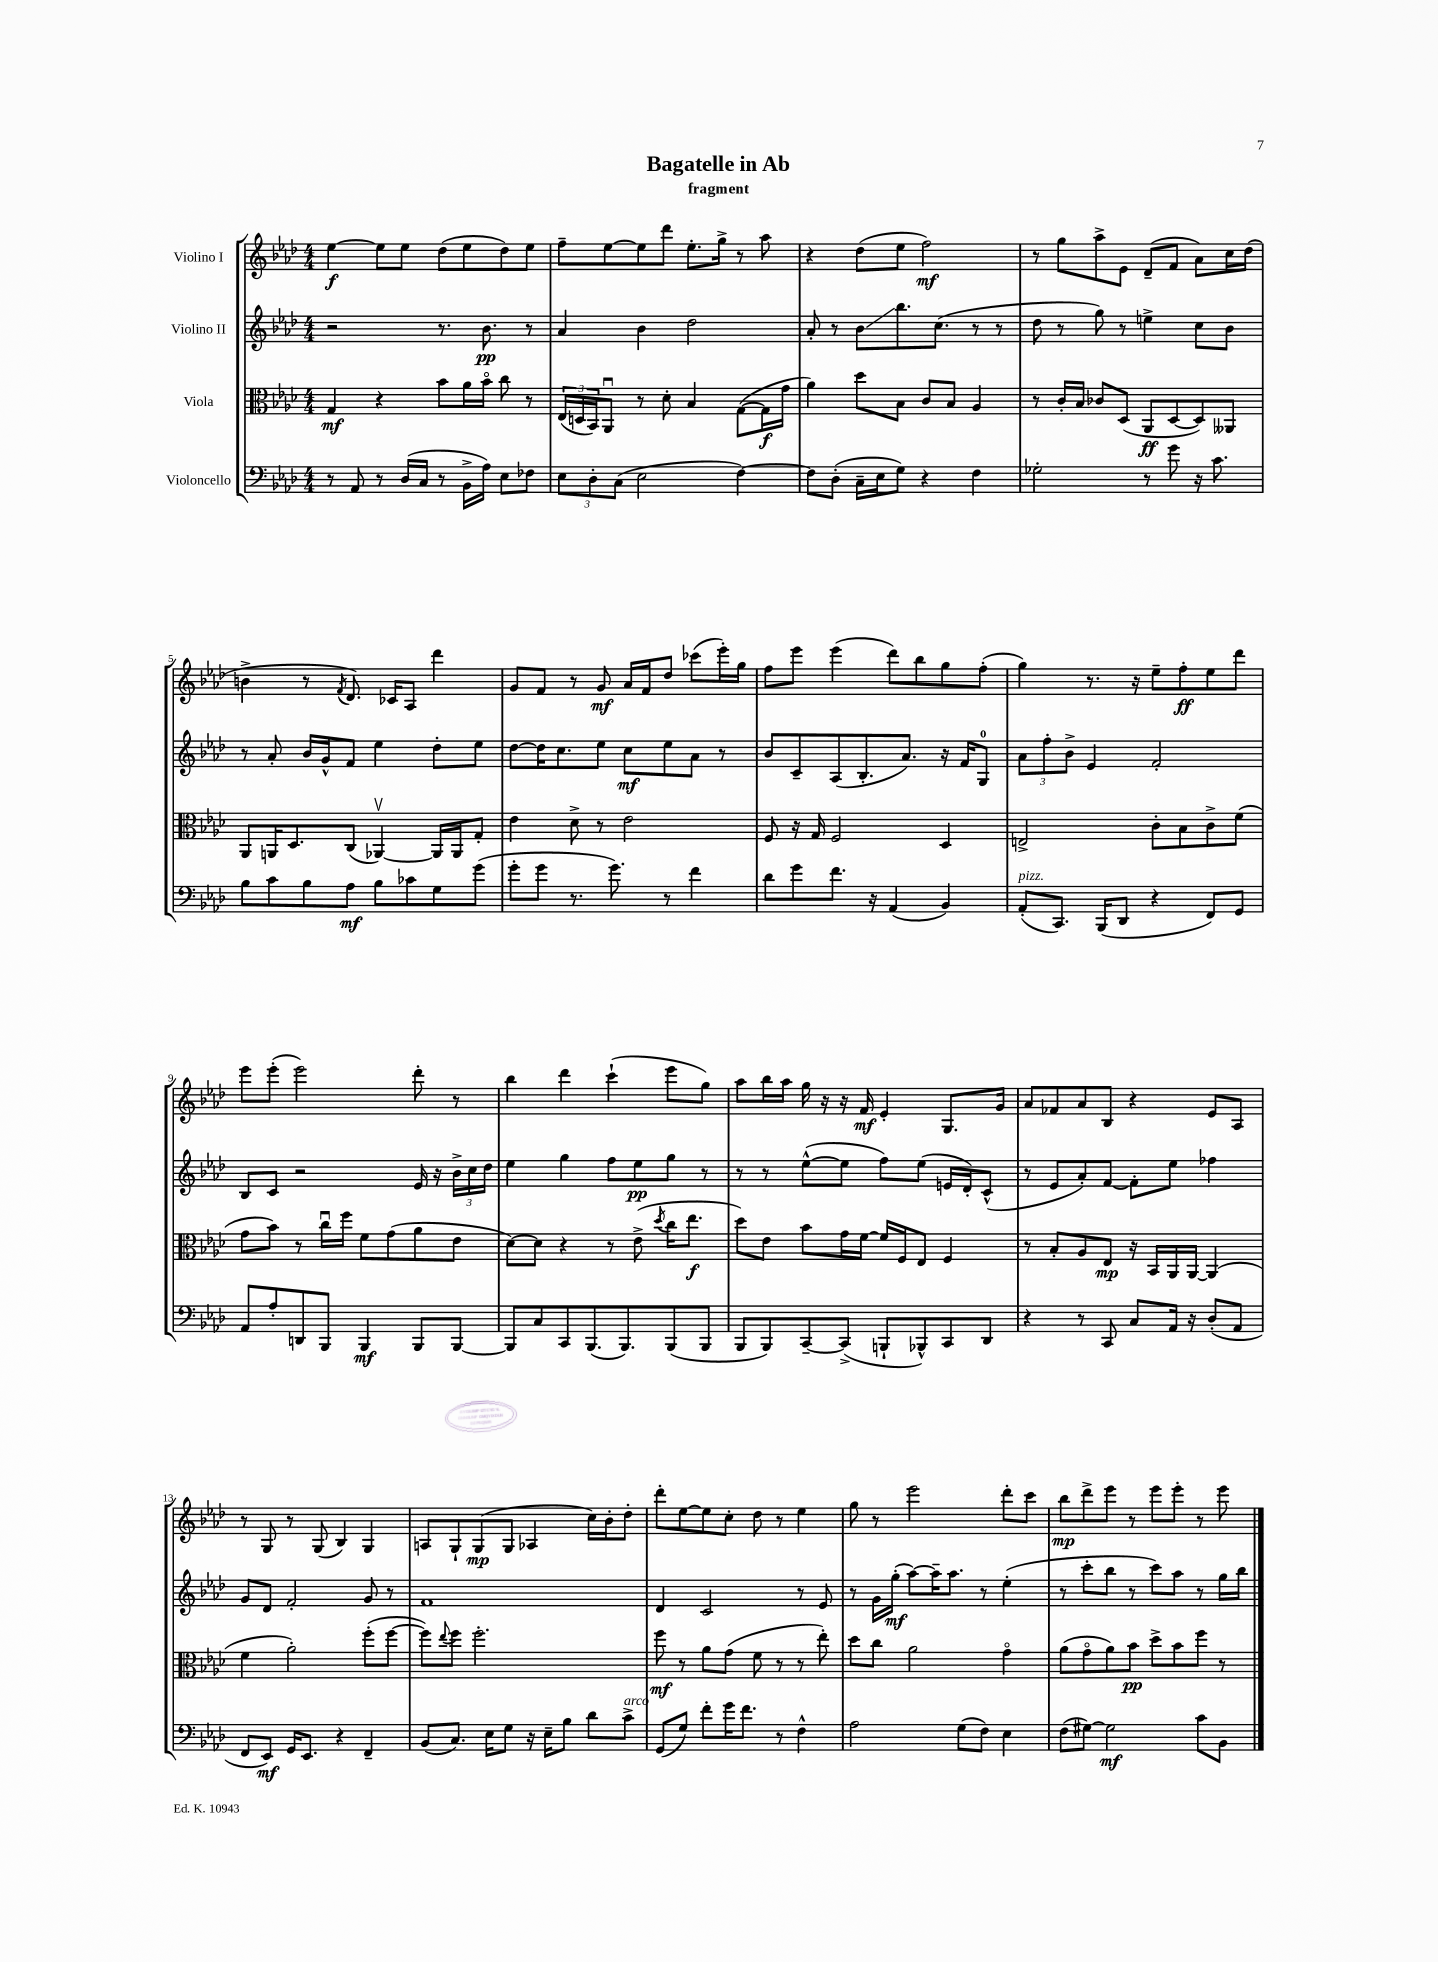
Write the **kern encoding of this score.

**kern	**kern	**kern	**kern
*staff4	*staff3	*staff2	*staff1
*clefF4	*clefC3	*clefG2	*clefG2
*k[b-e-a-d-]	*k[b-e-a-d-]	*k[b-e-a-d-]	*k[b-e-a-d-]
*M4/4	*M4/4	*M4/4	*M4/4
8r	4G	2r	[4ee-
8AA-	.	.	.
8r	4r	.	8ee-]
(16D-	.	.	8ee-
16C	.	.	.
8r	8b-	8.r	(8dd-
16BB-^	16a-	.	8ee-
16A-)	16b-o	8.b-	.
8E-	8cc	.	8dd-)
8F-	8r	8r	8ee-
=	=	=	=
12E-	(24E-	4a-	8ff~
.	24D	.	.
12D-'	24BB-)	.	.
.	8AA-u	.	[8ee-
(12C	.	.	.
2E-	8r	4b-	8ee-]
.	8d-'	.	8ddd-
.	4B-	2dd-	8.ee-'
.	.	.	16gg^
[4F)	([8G	.	8r
.	16G]	.	8aa-
.	16g	.	.
=	=	=	=
8F]	4a-)	8a-'	4r
(8D-'	.	8r	.
16C~	8dd-	8b-	(8dd-
16E-	.	.	.
8G)	8B-	8.bb-	8ee-
4r	8c	.	2ff)
.	.	(8.cc	.
.	8B-	.	.
4F	4A-	8r	.
.	.	8r	.
=	=	=	=
2G-'	8r	8dd-	8r
.	16c'	8r	8gg
.	16B-	.	.
.	8c-	8gg)	8aa-^
.	(8D-	8r	8e-
8r	8AA-	4ee^	(8d-~
8g	[8D-	.	8f
16r	8D-])	8cc	8a-)
8.c	.	.	.
.	8AA--	8b-	16cc
.	.	.	(16dd-
=	=	=	=
8B-	8AA-	8r	4b^
8c	16AA	8a-'	.
.	8.D-	.	.
8B-	.	16b-	8r
.	.	16g^^	.
.	.	.	8qf
8A-	(8C	8f	8.d-)
8B-	[4AA-v)	4ee-	.
.	.	.	16c-
8c-	.	.	8A-
8G	16AA-]	8dd-'	4ddd-
.	16AA-	.	.
(8g	8G'	8ee-	.
=	=	=	=
8g'	4e-	[8dd-	8g
8g	.	16dd-]	8f
.	.	8.cc	.
8.r	8d-^	.	8r
.	8r	8ee-	8g
8.g)	.	.	.
.	2e-	8cc	16a-
.	.	.	16f
8r	.	8ee-	8dd-
4f	.	8a-	(8ccc-
.	.	8r	16eee-')
.	.	.	16gg
=	=	=	=
8d-	8F	8b-	8ff
8g	16r	8c~	8eee-
.	16G	.	.
8.f	2F	(8A-	(4eee-
.	.	8.B-'	.
16r	.	.	.
(4AA-	.	.	8ddd-)
.	.	8.a-)	.
.	.	.	8bb-
4BB-)	4D-	16r	8gg
.	.	16f	.
.	.	8G	(8ff'
=	=	=	=
(8AA-'	2E^	12a-	4gg)
.	.	12ff'	.
8.CC)	.	.	.
.	.	12b-^	.
.	.	4e-	8.r
(16BBB-	.	.	.
8DD-	.	.	.
.	.	.	16r
4r	8c'	2f'	8ee-~
.	8B-	.	8ff'
8FF)	8c^	.	8ee-
8GG	(8f	.	8ddd-
=	=	=	=
8AA-	8g	8B-	8eee-
8A-'	8b-)	8c	(8eee-'
8DD	8r	2r	2eee-)
8BBB-	16ccu	.	.
.	16ff	.	.
4BBB-	8f	.	.
.	(8g	.	.
8BBB-	8a-	16e-	8ddd-'
.	.	16r	.
[8BBB-	8e-	24b-^	8r
.	.	24cc	.
.	.	24dd-	.
=	=	=	=
8BBB-]	[8d-)	4ee-	4bb-
8C	8d-]	.	.
8CC	4r	4gg	4ddd-
(8.BBB-	.	.	.
.	8r	8ff	(4ccc`
8.BBB-)	.	.	.
.	(8e-^	8ee-	.
.	8qdd-	.	.
(8BBB-	16cc	8gg	8eee-
.	8.ee-	.	.
8BBB-	.	8r	8gg)
=	=	=	=
8BBB-	8dd-)	8r	8aa-
8BBB-)	8e-	8r	16bb-
.	.	.	16aa-
[8CC~	8b-	([8ee-^^	16gg
.	.	.	16r
(8CC^]	16g	8ee-]	16r
.	[16f	.	16f
8BBB`	16f]	8ff)	4e-'
.	16F	.	.
8BBB-^^)	8E-	(8ee-	.
8CC	4F	16e	8.G
.	.	16d-')	.
8DD-	.	(8c^^	.
.	.	.	16g
=	=	=	=
4r	8r	8r	8a-
.	8B-'	8e-	8f-
8r	8A-	8a-')	8a-
8CC	8E-	[8f	8B-
8C	16r	8f']	4r
.	16BB-	.	.
16AA-	16AA-	8ee-	.
16r	[16AA-	.	.
(8D-'	(4AA-]	4ff-	8e-
8AA-	.	.	8A-
=	=	=	=
8FF	4f	8g	8r
8EE-)	.	8d-	8G
16GG	2a-')	2f'	8r
8.EE-	.	.	.
.	.	.	(8G
4r	.	.	4B-)
4FF~	(8ff'	8g	4G
.	[8ff	8r	.
=	=	=	=
(8BB-	8ff])	1f	8A
.	8qqee-	.	.
8.C)	8ff	.	8G`
.	2.ff'	.	(8G
16E-	.	.	.
8G	.	.	8G
16r	.	.	4A-
16E-~	.	.	.
8B-	.	.	.
8d-	.	.	16cc)
.	.	.	16b-'
8c^	.	.	8dd-'
=	=	=	=
(8GG	8ff	4d-	8ddd-'
8G)	8r	.	[8ee-
8f'	8a-	2c	8ee-]
16g	(8g	.	8cc'
8.f	.	.	.
.	8f	.	8dd-
8r	8r	.	8r
4F^^	8r	8r	4ee-
.	8ee-')	8e-	.
=	=	=	=
2A-	8dd-	8r	8gg
.	8cc	16g	8r
.	.	(16gg'	.
.	2a-	[8aa-)	2eee-
.	.	16aa-~]	.
.	.	8.aa-	.
(8G	.	.	.
8F)	.	8r	.
4E-	4go	(4ee-'	8ddd-'
.	.	.	8ccc
=	=	=	=
(8F	(8a-	8r	8bb-
[8G#)	8go	8ccc'	8ddd-^
2G#]	8a-)	8bb-	8eee-
.	8b-	8r	8r
.	8dd-^	8ccc)	8eee-
.	8b-	8aa-	8eee-'
8c	8ff	8r	8r
8BB-	8r	16gg	8eee-
.	.	16bb-	.
==	==	==	==
*-	*-	*-	*-
